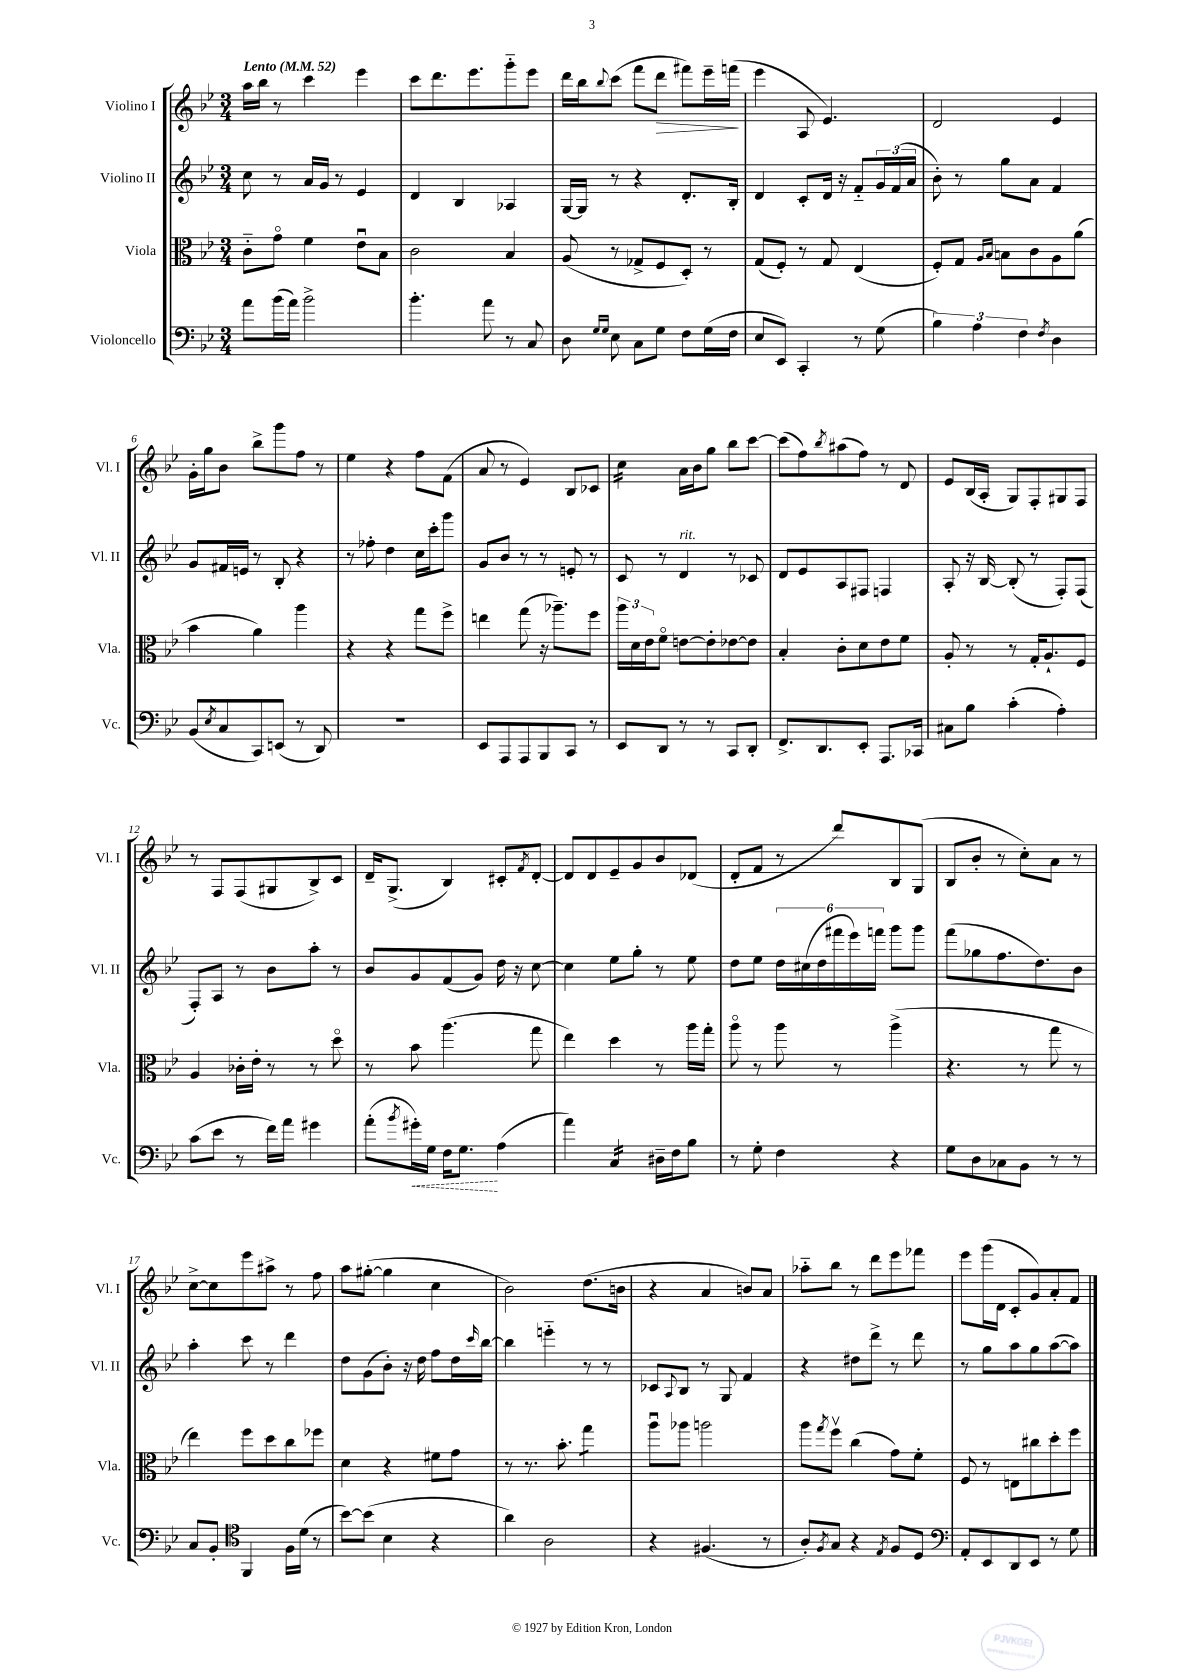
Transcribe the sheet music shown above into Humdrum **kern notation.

**kern	**kern	**kern	**kern
*staff4	*staff3	*staff2	*staff1
*clefF4	*clefC3	*clefG2	*clefG2
*k[b-e-]	*k[b-e-]	*k[b-e-]	*k[b-e-]
*M3/4	*M3/4	*M3/4	*M3/4
*MM52	*MM52	*MM52	*MM52
8a	8c'~	8cc	16aa
.	.	.	16bb-
(16b-	8go	8r	8r
16a)	.	.	.
2b-^	4f	16a	4ccc
.	.	16g	.
.	.	8r	.
.	8e-u	4e-	4eee-
.	8B-	.	.
=	=	=	=
4.b-'	2c	4d	8ccc
.	.	.	8.ddd
.	.	4B-	.
.	.	.	8.eee-
8a	.	.	.
8r	4B-	4A-	8ggg'~
8C	.	.	8eee-
=	=	=	=
8D	(8A	[16G	16ddd
.	.	16G]	16bb-
16qqG	.	.	.
16qqG	.	.	8qqbb-
8E-	8r	8r	(8ccc
8C	8G-^	4r	8fff
8G	8F	.	8ddd
8F	8D')	8.d'	8fff#)
(16G	8r	.	16eee-~
16F	.	16B-'	(16fff
=	=	=	=
8E-	(8G	4d	4eee-
8EE-)	8F')	.	.
4CC'	8r	8c'	8A
.	8G	16d	4.e-)
.	.	16r	.
8r	(4E-	8f'~	.
(8G	.	24g	.
.	.	(24f	.
.	.	24a	.
=	=	=	=
6B-)	8F')	8b-')	2d
.	8G	8r	.
6A	.	.	.
.	16qqA	.	.
.	16qqB-	.	.
.	8B	8gg	.
6F	.	.	.
.	8c	8a	.
8qF	.	.	.
4D	8A	4f	4e-
.	(8a	.	.
=	=	=	=
(8BB-	4b-	8g	16g'
.	.	.	16gg
8qE-	.	.	.
8C	.	16f#	8b-
.	.	16e	.
8CC)	4a)	8r	8bb-^
(8EE	.	8B-'	8ggg
8r	4aa	4r	8ff
8DD)	.	.	8r
=	=	=	=
2.r	4r	8r	4ee-
.	.	8ff-'	.
.	4r	4dd	4r
.	8gg	16cc	8ff
.	.	16ccc'	.
.	8ff^	8ggg	(8f
=	=	=	=
8EE-	4ee	8g	8a
8AAA	.	8b-	8r
8AAA	(8gg	8r	4e-)
8BBB-	16r	8r	.
.	8.aa-~)	.	.
8CC	.	8e'	8B-
8r	8ff	8r	8c-
=	=	=	=
8EE-	24aa	8c	4cc
.	24d	.	.
.	24e-	.	.
8DD	8fo	8r	.
8r	[8e	4d	16a
.	.	.	16b-
8r	8e']	.	8gg
8CC	[8e-	8r	8bb-
8DD'	8e-]	8c-	[8ccc
=	=	=	=
8.FF^	4B-'	8d	(8ccc]
.	.	8e-	8ff)
8.DD	.	.	.
.	.	.	8qbb-
.	8c'	8A	(8aa#
8EE-'	8d	8F#	8ff)
8.AAA	8e-	4F	8r
.	8f	.	8d
16CC-	.	.	.
=	=	=	=
8C#	8A'	8A'	8e-
8B-	8r	16r	(16B-
.	.	[16B-	16A'
(4c'	8r	(8B-']	8G)
.	16G'	8r	8F'
.	8.A`	.	.
4A')	.	8F')	8G#
.	8F	(8F	8F
=	=	=	=
(8c	4A	8F')	8r
8e-	.	8A	8F
8r	16c-'	8r	(8F
.	16e-'	.	.
16f)	8r	8b-	8G#
16a	.	.	.
4g#	8r	8aa'	8B-^)
.	8ddo	8r	8c
=	=	=	=
(8a'	8r	8b-	16d~
.	.	.	(8.G^
8qb-	.	.	.
16g#')	8b-	8g	.
16G	.	.	.
16F	(4.aa	(8f	4B-)
8.G	.	.	.
.	.	8g)	.
(4A	.	16dd	8c#'
.	.	16r	.
.	.	.	8qf
.	8gg	[8cc	[8d'
=	=	=	=
4a)	4ee-)	4cc]	8d]
.	.	.	8d
4C	4dd	8ee-	8e-~
.	.	8gg'	8g
16D#~	8r	8r	8b-
16F	.	.	.
8B-	16aa	8ee-	(8d-
.	16gg'	.	.
=	=	=	=
8r	8aao	8dd	8d'
8G'	8r	8ee-	8f
4F	8aa	24dd	8r
.	.	(24cc#	.
.	.	24dd	.
.	8r	24fff#	8ddd)
.	.	24eee-)	.
.	.	24fff	.
4r	(4aa^	8ggg	8B-
.	.	8ggg	(8G
=	=	=	=
8G	4.r	(8fff	8B-
8D	.	8gg-	8b-'
8C-	.	8.ff	8r
8BB-	8r	.	8cc')
.	.	8.dd)	.
8r	8gg	.	8a
8r	8r	8b-	8r
=	=	=	=
8C	4ee-)	4aa'	[8cc^
8BB-'	.	.	8cc]
*clefC4	*	*	*
4FF	8ff	8ccc	8eee-
.	8dd	8r	8aa#^
16F	8cc	4ddd	8r
(16d	.	.	.
8r	8ff-	.	8ff
=	=	=	=
[8b-)	4d	8dd	8aa
(8b-]	.	(8g	([8gg#'
4B-	4r	8b-')	4gg#]
.	.	16r	.
.	.	16dd	.
4r	8f#	8ff	4cc
.	8g	16dd	.
.	.	16qqccc	.
.	.	[16bb-	.
=	=	=	=
4a)	8r	4bb-]	2b-)
.	8.r	.	.
2A	.	4eee'~	.
.	8.b-'	.	.
.	4gg	8r	(8.dd
.	.	8r	.
.	.	.	16b
=	=	=	=
4r	8aau	8c-	4r
.	.	8qqA	.
.	8aa-	8B-	.
(4.F#	2aa	8r	4a
.	.	8G	.
.	.	4f	8b)
8r	.	.	8a
=	=	=	=
8A')	8aa	4r	8aa-'~
8qF	8qgg	.	.
8G	8ffv	.	8bb-
4r	(4cc	8dd#	8r
.	.	8ddd^	8ddd
8qE-	.	.	.
8F	8g)	8r	8eee-
8D	8f'	8ddd	8fff-
=	=	=	=
*clefF4	*	*	*
8AA'	8F	8r	8eee-
8EE-	8r	8gg	(16ggg
.	.	.	16d
8DD	8E	8aa	8c'
8EE-	8cc#	8gg	8g)
8r	8dd'	([8aa	8a'
8G	8ff	8aa])	8f
==	==	==	==
*-	*-	*-	*-
